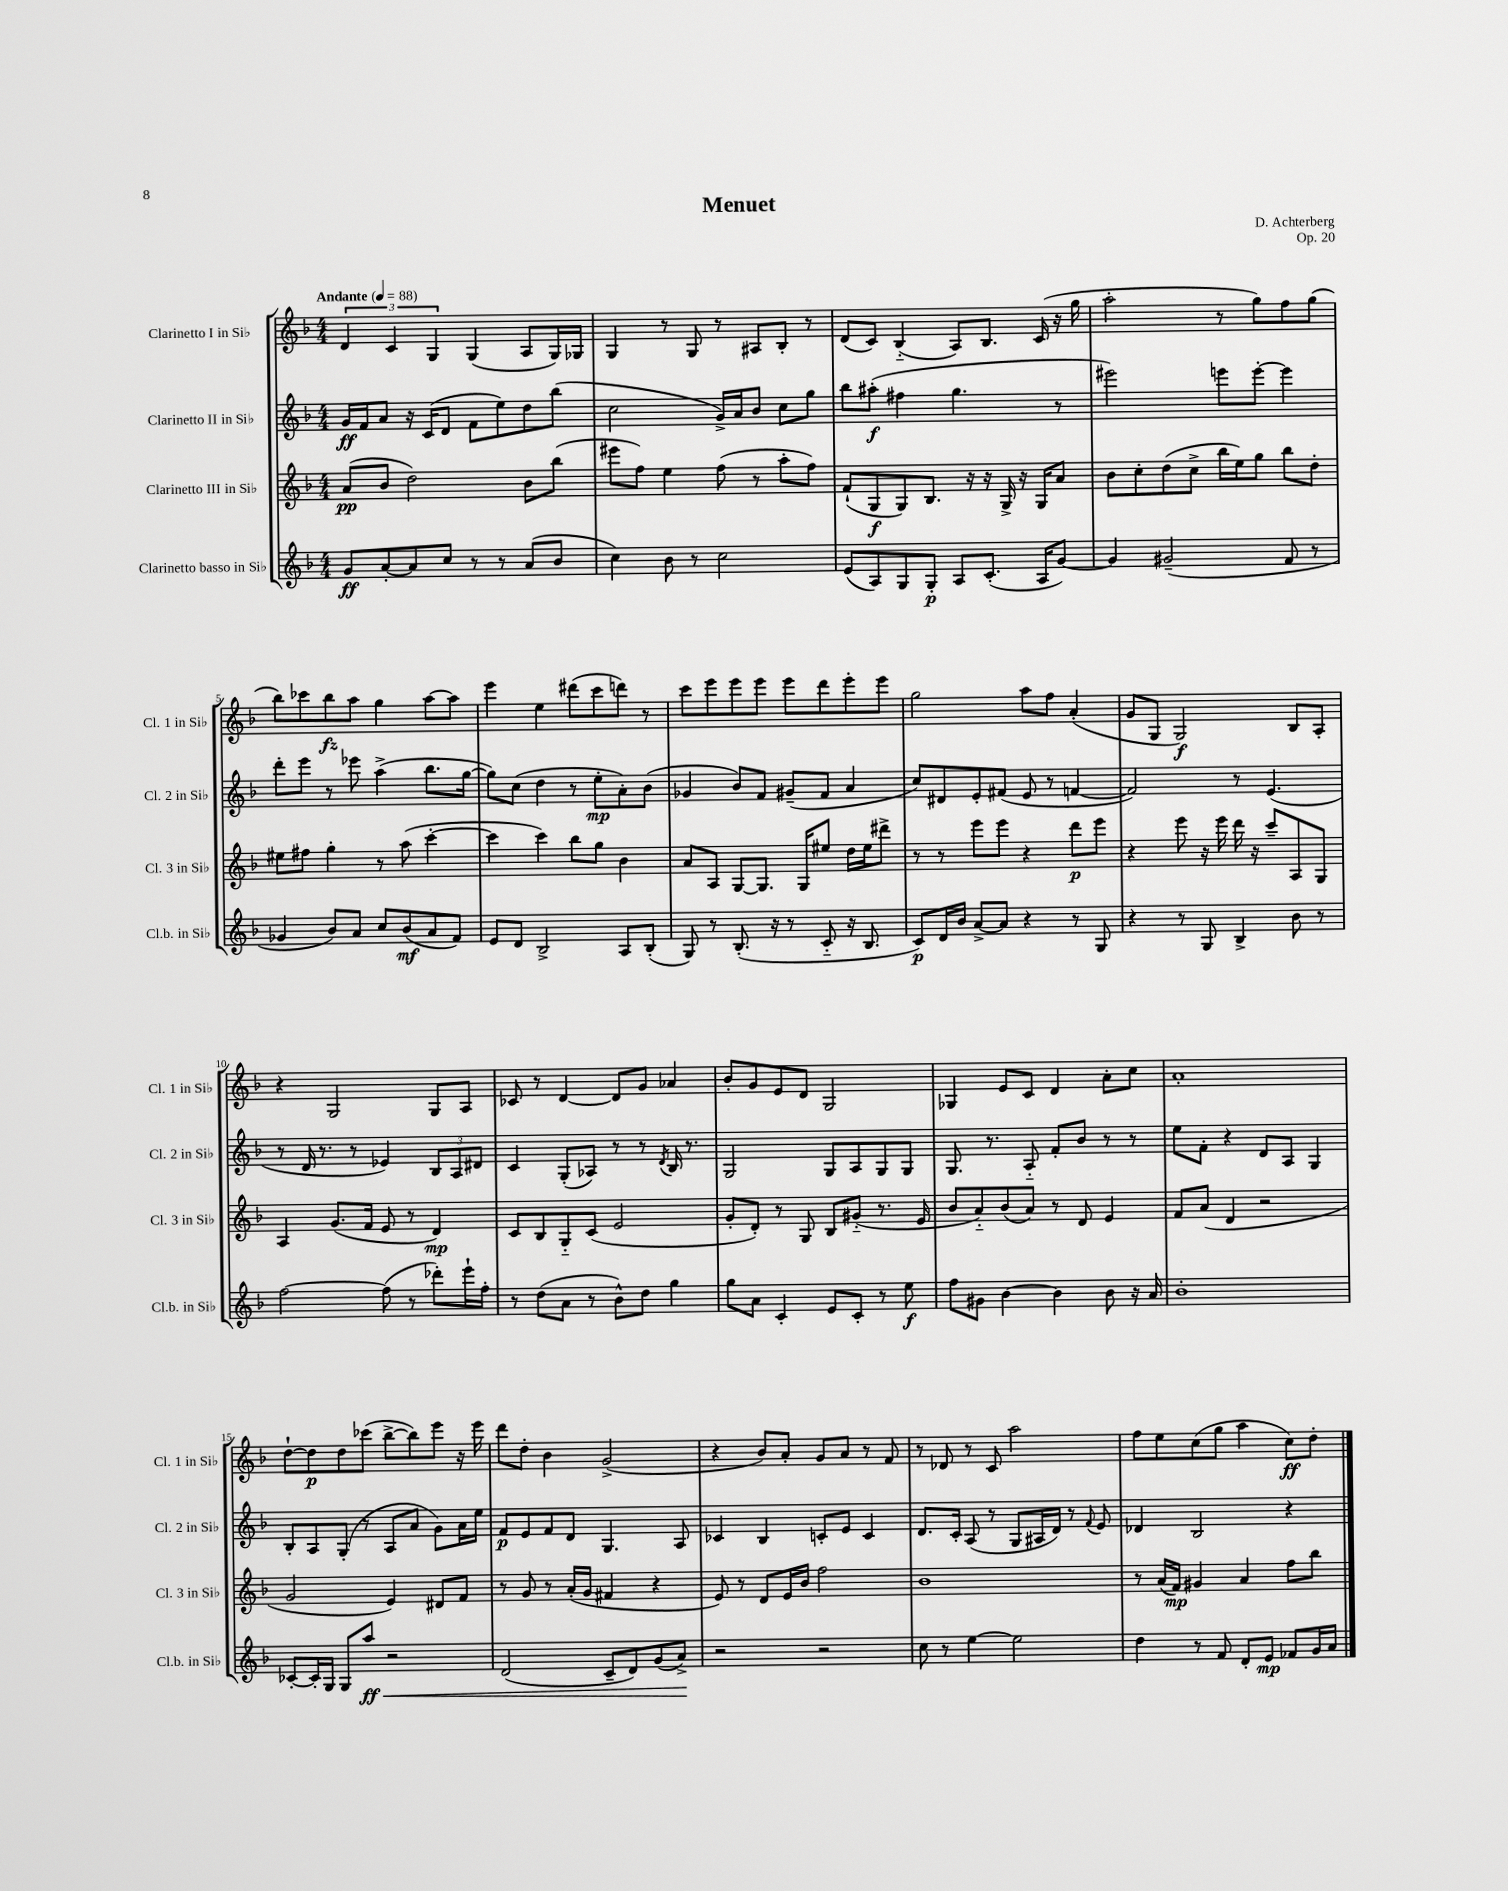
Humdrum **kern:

**kern	**kern	**kern	**kern
*staff4	*staff3	*staff2	*staff1
*clefG2	*clefG2	*clefG2	*clefG2
*k[b-]	*k[b-]	*k[b-]	*k[b-]
*M4/4	*M4/4	*M4/4	*M4/4
*MM88	*MM88	*MM88	*MM88
8g/L	(8a/L	16g/LL	6d/
.	.	16f/J	.
[8a'/	8b-/J	8a/J	.
.	.	.	6c/
8a/]	2dd\)	16r	.
.	.	(16c/LK	.
.	.	.	6G/
8cc/J	.	8d/J	.
8r	.	8f\L	(4G/
8r	.	8ee\)	.
(8a/L	8b-\L	8dd\	8A/L
8b-/J	(8bb-\J	(8bb-\J	16G/L)
.	.	.	16G-/JJ
=	=	=	=
4cc\)	8eee#\L	2cc\	4G/
.	8ff\J)	.	.
8b-\	4ee\	.	8r
8r	.	.	8G/
2cc\	(8ff\	16g^/LL)	8r
.	.	16a/J	.
.	8r	8b-/J	8A#/L
.	8aa'\L	8cc\L	8B-'/J
.	8ff\J)	8gg\J	8r
=	=	=	=
(8e/L	(8f`/L	8bb-\L	(8d/L
8A/)	8G/	(8aa#'\J	8c/J)
8G/	8G/)	4ff#\	(4B-'~/
8G'/J	8.B-/J	.	.
8A/L	.	4.gg\	8A/L)
.	16r	.	.
(8.c'/J	16r	.	8.B-/J
.	16G^/	.	.
.	16r	.	.
16A/LK	16G/LK	.	(16c/
[8g/J)	8a/J	8r	16r
.	.	.	16gg\
=	=	=	=
4g/]	8b-\L	2eee#\)	2aa'\
.	8cc'\	.	.
(2g#~/	(8dd\	.	.
.	8cc^\J	.	.
.	16bb-\LL	8eee\L	8r
.	16ee\J)	.	.
.	8gg\J	[8eee'\J	8gg\L)
8f/	8bb-\L	4eee\]	8ff\
8r	8dd'\J	.	(8gg\J
=	=	=	=
4g-/	8ee#\L	8ddd'\L	8bb-\L)
.	8ff#\J	8eee\J	8ccc-\
8b-/L)	4gg'\	8r	8bb-\
8a/J	.	8eee-\	8aa\J
8cc/L	8r	(4aa^\	4gg\
(8b-/	(8aa\	.	.
8a/	[4ccc'\	8.bb-\L	[8aa\L
8f/J)	.	.	8aa\]J
.	.	[16gg\Jk	.
=	=	=	=
8e/L	4ccc\]	8gg\]L)	4eee\
8d/J	.	(8cc\J	.
2B-^/	4ccc\)	4dd\	4ee\
.	8bb-\L	8r	(8ddd#\L
.	8gg\J	8ee'\L	8ccc\
8A/L	4b-\	8a'\)	8ddd\J)
(8B-'/J	.	(8b-\J	8r
=	=	=	=
8G/)	8a/L	4g-/	8ccc\L
8r	8A/J	.	8eee\
(8.B-'/	[8G/L	8b-/L)	8eee\
.	8.G/]J	8f/J	8eee\J
16r	.	.	.
8r	.	(8g#~/L	8eee\L
.	16G/LK	.	.
8c'~/	8ee#/J	8f/J	8ddd\
16r	16dd\LL	4a/	8eee'\
8.B-/	16ee#\J	.	.
.	8ddd#^\J	.	8eee\J
=	=	=	=
8c/L)	8r	8cc/L)	2gg\
16d/L	8r	8d#/	.
16b-/JJ	.	.	.
[8a^/L	8eee\L	8e'/	.
8a/]J	8eee\J	(8f#/J	.
4r	4r	8e/	8aa\L
.	.	8r	8ff\J
8r	8ddd\L	[4f/	(4a'/
8G/	8eee\J	.	.
=	=	=	=
4r	4r	2f/])	8g/L
.	.	.	8G/J
8r	8eee\	.	2G/)
8G/	16r	.	.
.	16eee\	.	.
4B-^/	16ddd\	8r	.
.	16r	.	.
.	8ccc~/L	(4.e/	.
8b-\	8A/	.	8B-/L
8r	8G/J	.	8A'/J
=	=	=	=
[2ff\	4A/	8r	4r
.	.	16d/	.
.	.	8.r	.
.	(8.g/L	.	2G/
.	.	8r	.
.	16f/Jk	.	.
(8ff\]	8e/	4e-/)	.
8r	8r	.	.
8ddd-'\L)	4d/)	12B-/L	8G/L
.	.	12A/	.
16eee`\L	.	.	8A/J
.	.	12d#/J	.
16ff'\JJ	.	.	.
=	=	=	=
8r	8c/L	4c/	8c-/
(8dd\L	8B-/	.	8r
8a\J	8G'~/	(8G'/L	[4d/
8r	(8c/J	8A-/J)	.
8b-^^\L)	2e/	8r	8d/]L
8dd\J	.	8r	8g/J
.	.	8qd/	.
4gg\	.	16B-/	4a-/
.	.	8.r	.
=	=	=	=
8gg\L	8g'/L	2G/	8b-'/L
8a\J	8d'/J)	.	8g/
4c'/	8r	.	8e/
.	8G/	.	8d/J
8e/L	8B-/L	8G/L	2G/
8c'/J	(8g#'~/J	8A/	.
8r	8.r	8G/	.
8ee\	.	8G/J	.
.	16e/	.	.
=	=	=	=
8ff\L	8b-/L	8.G/	4G-/
8g#\J	8a'~/)	.	.
.	.	8.r	.
[4b-\	(8b-/	.	8e/L
.	8a/J)	8A'~/	8c/J
4b-\]	8r	8f'/L	4d/
.	8d/	8b-/J	.
8b-\	4e/	8r	8a'\L
16r	.	8r	8cc\J
16a/	.	.	.
=	=	=	=
1b-'	8f/L	8ee\L	1a'
.	(8a/J	8f'\J	.
.	4d/	4r	.
.	2r	8d/L	.
.	.	8A/J	.
.	.	4G/	.
=	=	=	=
[8c-'/L	2g/	8B-'/L	[8dd`\L
16c-'/]L	.	8A/	8dd\]
16G/JJ	.	.	.
8G/L	.	(8G'/J	8dd\
8aa/J	.	8r	(8ccc-\J
2r	4e/)	8A/L	[8bb-^\L
.	.	8a/J	8bb-\])
.	8d#/L	8g\L)	8eee\J
.	8f/J	16a\L	16r
.	.	16ee\JJ	16eee\
=	=	=	=
(2d/	8r	8f/L	8ddd\L
.	8g/	8e/	8dd'\J
.	8r	8f/	4b-\
.	(16a'/LL	8d/J	.
.	16g/JJ	.	.
8c~/L	4f#/	4.G/	(2g^/
8d/)	.	.	.
(8g/	4r	.	.
8a^/J)	.	8A/	.
=	=	=	=
2r	8e/)	4c-/	4r
.	8r	.	.
.	8d/L	4B-/	8b-/L)
.	16e/L	.	8a'/J
.	16b-/JJ	.	.
2r	2ff\	8c'/L	8g/L
.	.	8e/J	8a/J
.	.	4c/	8r
.	.	.	8f/
=	=	=	=
8cc\	1b-	8.d/L	8r
8r	.	.	8d-/
.	.	16c'/Jk	.
[4ee\	.	(8A/	8r
.	.	8r	8c/
2ee\]	.	8G/L	2aa\
.	.	16A#/L	.
.	.	16d/JJ)	.
.	.	8r	.
.	.	8qqf/	.
.	.	8e/	.
=	=	=	=
4dd\	8r	4d-/	8ff\L
.	(16a/LL	.	8ee\
.	16f/JJ)	.	.
8r	4g#/	2B-/	(8cc\
8f/	.	.	8gg\J
8d'/L	4a/	.	4aa\
8e/J	.	.	.
8f-/L	8ff\L	4r	8cc\L)
16g/L	8bb-\J	.	8dd'\J
16a/JJ	.	.	.
==	==	==	==
*-	*-	*-	*-
